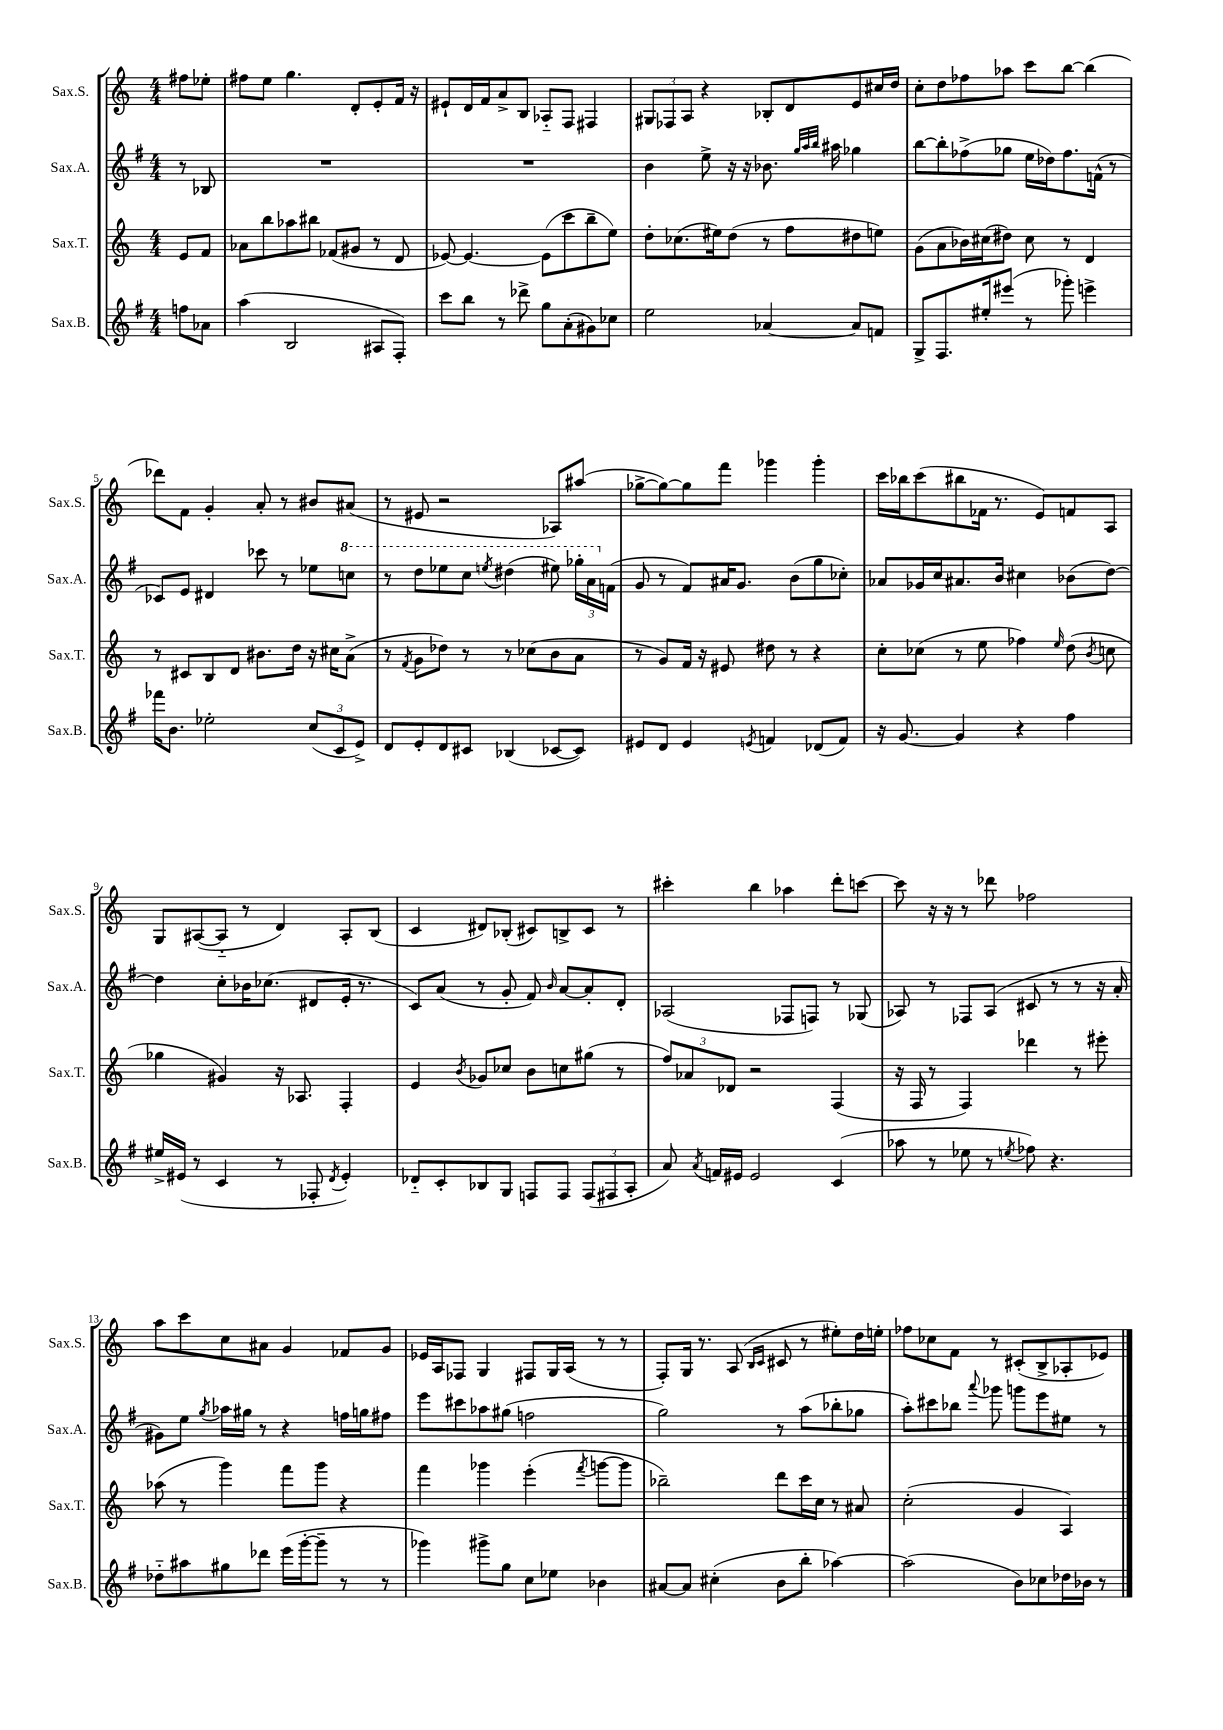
<<
\new StaffGroup <<
\new Staff = "s0" \with { instrumentName = "Sax.S." shortInstrumentName = "Sax.S." } {
    \clef treble \key c \major \numericTimeSignature \time 4/4 \partial 4
    \autoBeamOff fis''8[ ees''8]-. |
    fis''8[ e''8] g''4. d'8[-. e'8-. f'16] r16 |
    eis'8[-! d'16 f'16 a'8-> b8] aes8[-_ f8] fis4 |
    \tuplet 3/2 { gis8[ fes8 a8] } r4 bes8[-. d'8 e'8 cis''16 d''16] |
    c''8[-. d''8 fes''8 aes''8] c'''8[ b''8]~ b''4( |
    des'''8[) f'8] g'4-. a'8-. r8 bis'8[ ais'8]( |
    r8 eis'8 r2 aes8[) ais''8]( |
    ges''8[~-> ges''8~) ges''8 f'''8] ges'''4 ges'''4-. |
    c'''16[ bes''16 c'''8( bis''8 fes'16] r8. e'8[) f'8 a8] |
    g8[ ais8~( ais8]-_ r8 d'4) ais8[-. b8]( |
    c'4 dis'8[) bes8]-.( cis'8[) b8-> cis'8] r8 |
    cis'''4-. b''4 aes''4 d'''8[-. c'''8]~ |
    c'''8 r16 r16 r8 des'''8 fes''2 |
    a''8[ c'''8 c''8 ais'8] g'4 fes'8[ g'8] |
    ees'16[ a16 fes8] g4 fis8[ g16 a16]( r8 r8 |
    f8[-.) g16] r8. a8( \grace { b16[ c'16] } cis'8 r8 eis''8[-.) d''16 e''16]-. |
    fes''8[ ces''8 f'8] r8 cis'8[-.( b8-> aes8-. ees'8]) \bar "|." |
}
\new Staff = "s1" \with { instrumentName = "Sax.A." shortInstrumentName = "Sax.A." } {
    \clef treble \key g \major \numericTimeSignature \time 4/4 \partial 4
    \autoBeamOff r8 bes8 |
    R1 |
    R1 |
    b'4 e''8-> r16 r16 bes'8. \grace { g''32[ a''32 b''32] } ais''16 ges''4 |
    b''8[~ b''8-. fes''8->( ges''8] e''16[ des''16) fes''8. f'16]-^( r8 |
    ces'8[) e'8] dis'4 ces'''8 r8 ees''8[ \ottava #1 c'''8] |
    r8 d'''8[ ees'''8 c'''8] \acciaccatura { e'''8 } dis'''4( eis'''8) \tuplet 3/2 { ges'''16[-. a''16 \ottava #0 f'16]( } |
    g'8 r8 fis'8[) ais'16 g'8.] b'8[( g''8 ces''8]-.) |
    aes'8[ ges'16 c''16 ais'8. b'16] cis''4 bes'8[( d''8]~) |
    d''4 c''8[-. bes'16 ces''8.]( dis'8[ e'16]-. r8. |
    c'8[) a'8]( r8 g'8-. fis'8) \grace { b'16 } a'8[~ a'8-. d'8]-. |
    aes2( fes8[ f8]) r8 ges8( |
    aes8) r8 fes8[ aes8]( cis'8 r8 r8 r16 a'16-. |
    gis'8[) e''8] \acciaccatura { g''8 } aes''16[ gis''16] r8 r4 f''16[ g''16 fis''8] |
    e'''8[ cis'''8 aes''8 gis''8]( f''2 |
    g''2) r8 a''8[( bes''8-. ges''8] |
    a''8[-.) cis'''8 bes''8] \appoggiatura { a'''8 } ges'''8 g'''8[ e'''8 eis''8] r8 \bar "|." |
}
\new Staff = "s2" \with { instrumentName = "Sax.T." shortInstrumentName = "Sax.T." } {
    \clef treble \key c \major \numericTimeSignature \time 4/4 \partial 4
    \autoBeamOff e'8[ f'8] |
    aes'8[ b''8 aes''8 bis''8] fes'8[( gis'8] r8 d'8 |
    ees'8~) ees'4.~ ees'8[( c'''8 b''8-- e''8]) |
    d''8[-. ces''8.( eis''16) d''8]( r8 f''8[ dis''8 e''8]) |
    g'8[( a'8 bes'16) cis''16( dis''8]) cis''8 r8 d'4 |
    r8 cis'8[ b8 d'8] bis'8.[ d''16] r16 cis''16[ a'8]->( |
    r8 \acciaccatura { f'8 } g'8[ des''8]) r8 r8 ces''8[( b'8 a'8] |
    r8 g'8[) f'16] r16 eis'8 dis''8 r8 r4 |
    c''8[-. ces''8]( r8 e''8 fes''4) \grace { e''16 } d''8( \acciaccatura { b'8 } c''8 |
    ges''4 gis'4) r16 aes8. f4-. |
    e'4 \acciaccatura { b'8 } ges'8[ ces''8] b'8[ c''8 gis''8]( r8 |
    \tuplet 3/2 { f''8[) aes'8 des'8] } r2 f4( |
    r16 f16 r8 f4) des'''4 r8 eis'''8-. |
    aes''8( r8 g'''4) f'''8[ g'''8] r4 |
    f'''4 ges'''4 e'''4-.( \acciaccatura { f'''8 } g'''8[~ g'''8] |
    bes''2--) d'''8[ c'''16 c''16] r8 ais'8 |
    c''2-.( g'4 a4) \bar "|." |
}
\new Staff = "s3" \with { instrumentName = "Sax.B." shortInstrumentName = "Sax.B." } {
    \clef treble \key g \major \numericTimeSignature \time 4/4 \partial 4
    \autoBeamOff f''8[ aes'8] |
    a''4( b2 ais8[ fis8]-.) |
    c'''8[ b''8] r8 des'''8-> g''8[ a'8-.( gis'8) ces''8] |
    e''2 aes'4~ aes'8[ f'8] |
    g8[-> fis8. eis''16-. eis'''8]( r8 ges'''8-.) e'''4-> |
    fes'''16[ b'8.] ees''2-. \tuplet 3/2 { c''8[( c'8 e'8]->) } |
    d'8[ e'8-. d'8 cis'8] bes4( ces'8[~ ces'8]) |
    eis'8[ d'8] eis'4 \acciaccatura { e'8 } f'4 des'8[( f'8]) |
    r16 g'8.~ g'4 r4 fis''4 |
    eis''16[-> eis'16]( r8 c'4 r8 fes8-. \acciaccatura { d'8 } eis'4-.) |
    des'8[-_ c'8-. bes8 g8] f8[ f8] \tuplet 3/2 { f8[( fis8 a8]-. } |
    a'8) \acciaccatura { a'8 } f'16[ eis'16] eis'2 c'4( |
    aes''8 r8 ees''8 r8 \acciaccatura { e''8 } fes''8) r4. |
    des''8[-_ ais''8 gis''8 des'''8] e'''16[( g'''16~-. g'''8]-- r8 r8 |
    ges'''4) gis'''8[-> g''8] c''8[ ees''8] bes'4 |
    ais'8[~ ais'8] cis''4-.( b'8[ b''8]-. aes''4~) |
    aes''2( b'8[) ces''8 des''16 bes'16] r8 \bar "|." |
}
>>
>>
